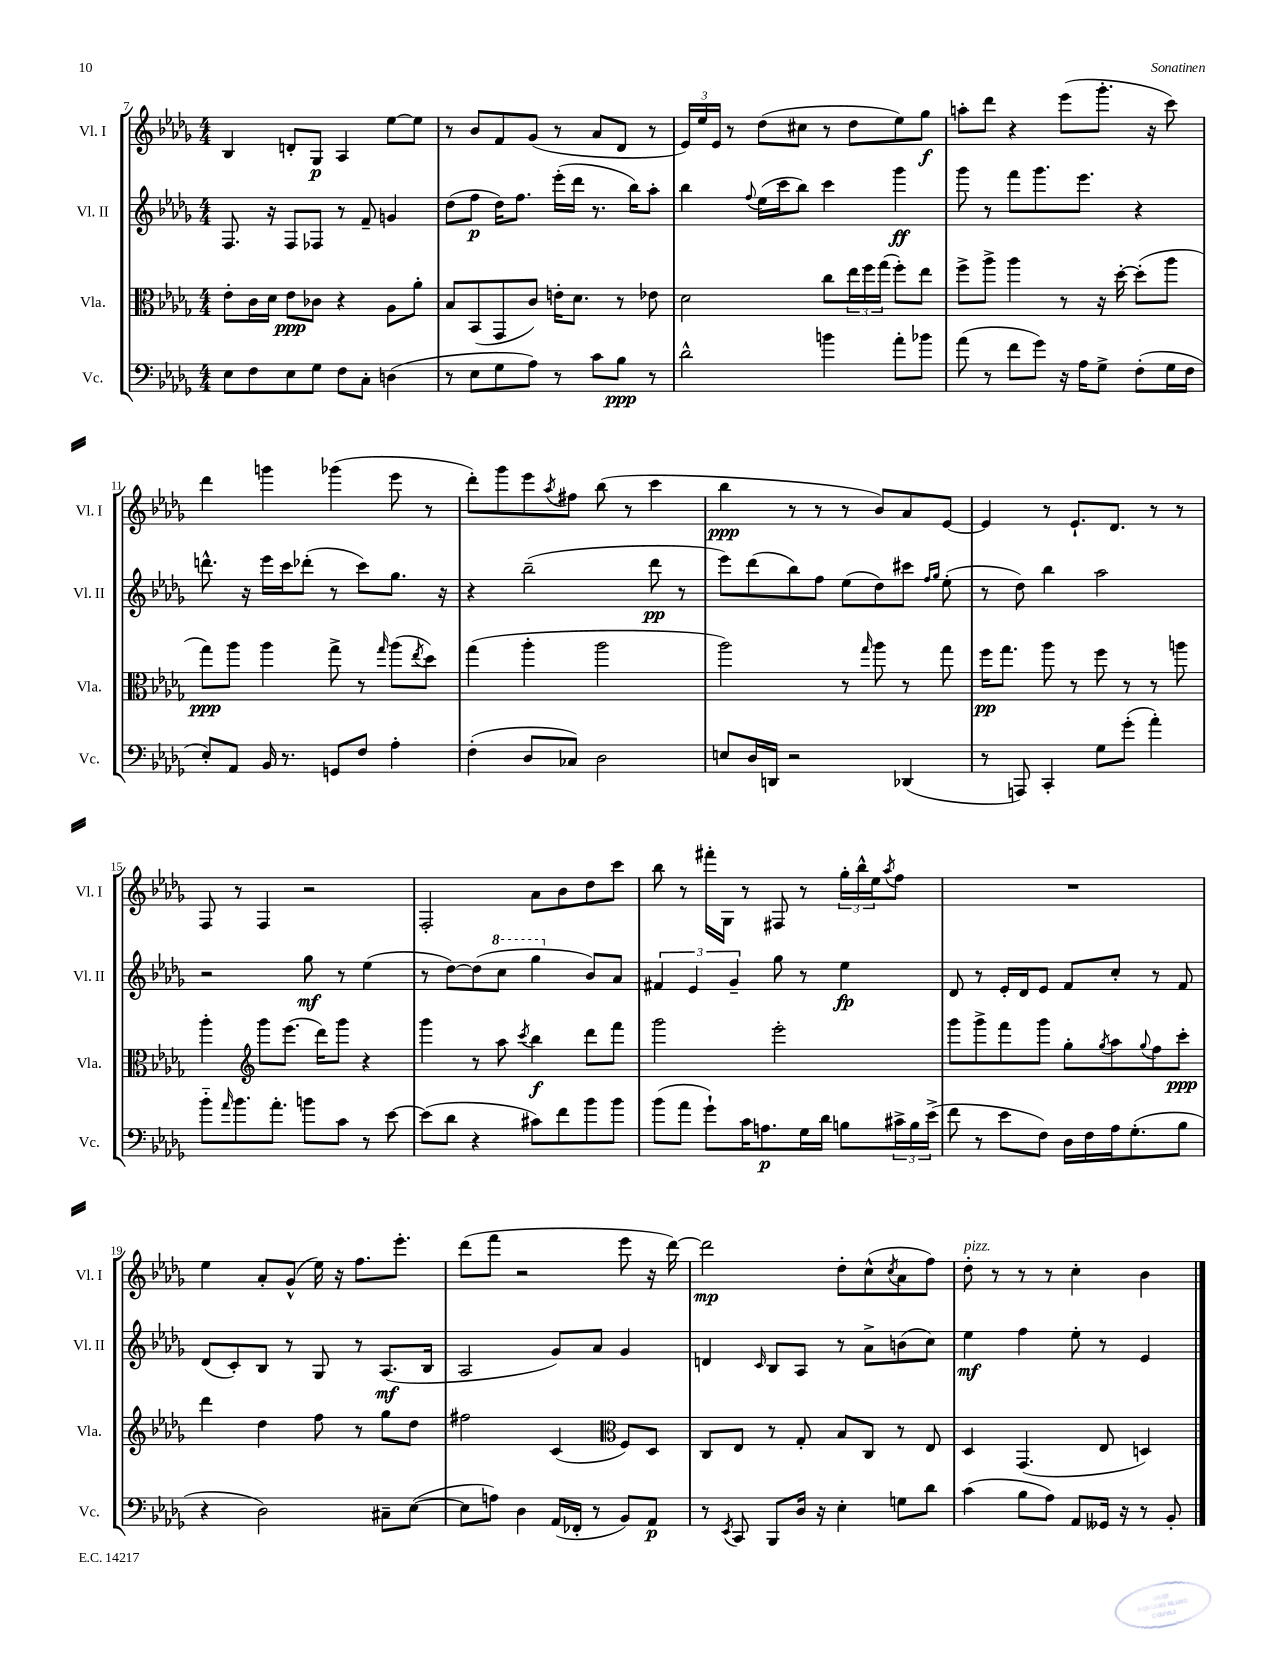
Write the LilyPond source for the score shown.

<<
\new StaffGroup <<
\new Staff = "s0" \with { instrumentName = "Vl. I" shortInstrumentName = "Vl. I" } {
    \clef treble \key des \major \numericTimeSignature \time 4/4
    bes4 d'8-. ges8\p aes4 ees''8~ ees''8 |
    r8 bes'8 f'8 ges'8( r8 aes'8 des'8 r8 |
    \tuplet 3/2 { ees'16) ees''16 ees'16 } r8 des''8( cis''8 r8 des''8 ees''8) ges''8\f |
    a''8-. des'''8 r4 ees'''8( ges'''8.-. r16 c'''8) |
    des'''4 g'''4 ges'''4( ees'''8 r8 |
    des'''8-.) ges'''8 ees'''8 \acciaccatura { aes''8 } fis''8 bes''8( r8 c'''4 |
    bes''4\ppp r8 r8 r8 bes'8) aes'8 ees'8~ |
    ees'4 r8 ees'8.-! des'8. r8 r8 |
    f8 r8 f4 r2 |
    f2-. aes'8 bes'8 des''8 c'''8 |
    bes''8 r8 fis'''16-. ges16 r8 fis8 r8 \tuplet 3/2 { ges''16-. bes''16-^ ees''16 } \acciaccatura { aes''8 } f''8 |
    R1 |
    ees''4 aes'8-. ges'8-^( ees''16) r16 f''8. ees'''8.-. |
    des'''8( f'''8 r2 ees'''8 r16 des'''16~) |
    des'''2\mp des''8-. c''8-^( \acciaccatura { c''8 } aes'8 f''8) |
    des''8-.^\markup { \italic "pizz." } r8 r8 r8 c''4-. bes'4 \bar "|." |
}
\new Staff = "s1" \with { instrumentName = "Vl. II" shortInstrumentName = "Vl. II" } {
    \clef treble \key des \major \numericTimeSignature \time 4/4
    f8. r16 f8 fes8 r8 f'8-- g'4 |
    des''8( f''8\p des''16) f''8. ees'''16-.( des'''16 r8. bes''16) aes''8-. |
    bes''4 \appoggiatura { f''8 } ees''16( c'''16 bes''8) c'''4 ges'''4\ff |
    ges'''8 r8 f'''8 ges'''8. ees'''8. r4 |
    d'''8.-^ r16 ees'''16 c'''16 des'''8-.( r8 c'''8) ges''8. r16 |
    r4 bes''2--( des'''8\pp r8 |
    ees'''8) des'''8( bes''8) f''8 ees''8( des''8) cis'''8 \grace { f''16 ges''16 } ees''8-.( |
    r8 des''8) bes''4 aes''2 |
    r2 ges''8\mf r8 ees''4( |
    r8 des''8~) des''8( \ottava #1 c'''8 ges'''4 \ottava #0 bes'8) aes'8 |
    \tuplet 3/2 { fis'4 ees'4 ges'4-- } ges''8 r8 ees''4\fp |
    des'8 r8 ees'16-. des'16 ees'8 f'8 c''8-. r8 f'8 |
    des'8( c'8-.) bes8 r8 ges8 r8 aes8.\mf( bes16 |
    aes2 ges'8) aes'8 ges'4 |
    d'4 \grace { c'16 } bes8 aes8 r8 aes'8-> b'8( c''8) |
    ees''4\mf f''4 ees''8-. r8 ees'4 \bar "|." |
}
\new Staff = "s2" \with { instrumentName = "Vla." shortInstrumentName = "Vla." } {
    \clef alto \key des \major \numericTimeSignature \time 4/4
    ees'8-. c'16 des'16 ees'8\ppp ces'8 r4 aes8 aes'8-. |
    bes8 bes,8( ges,8 c'8) e'16-. des'8. r8 ees'8 |
    des'2 c''8 \tuplet 3/2 { ees''16 f''16 ges''16( } f''8-.) ees''8 |
    f''8-> aes''8-> aes''4 r8 r16 des''16~-. des''8-.( aes''8 |
    ges''8\ppp) aes''8 aes''4 ges''8-> r8 \grace { ges''16 } aes''8( \acciaccatura { ees''8 } des''8) |
    ges''4( aes''4-. aes''2 |
    aes''2) r8 \grace { ges''16 } aes''8 r8 ges''8 |
    f''16\pp ges''8. aes''8 r8 f''8 r8 r8 a''8 |
    aes''4-. \clef treble ges'''8 ees'''8.( des'''16) ges'''8 r4 |
    ges'''4 r8 aes''8 \acciaccatura { c'''8 } bes''4\f des'''8 f'''8 |
    ges'''2 ees'''2-. |
    ges'''8 ges'''8-> f'''8 ges'''8 ges''8-. \acciaccatura { ges''8 } aes''8 \appoggiatura { ges''8 } f''8 c'''8-.\ppp |
    des'''4 des''4 f''8 r8 ges''8 des''8 |
    fis''2 c'4( \clef alto f8) des8 |
    c8 ees8 r8 ges8-. bes8 c8 r8 ees8 |
    des4 ges,4.( ees8 d4) \bar "|." |
}
\new Staff = "s3" \with { instrumentName = "Vc." shortInstrumentName = "Vc." } {
    \clef bass \key des \major \numericTimeSignature \time 4/4
    ees8 f8 ees8 ges8 f8 c8-. d4( |
    r8 ees8 ges8 aes8) r8 c'8 bes8\ppp r8 |
    des'2-^ b'4 aes'8-. bes'8 |
    aes'8( r8 f'8 ges'8) r16 aes16 ges8-> f8-.( ges16 f16 |
    ees8-.) aes,8 bes,16 r8. g,8 f8 aes4-. |
    f4-.( des8 ces8) des2 |
    e8 des16 d,16 r2 des,4( |
    r8 a,,8) c,4-. ges8 ges'8-.( aes'4-.) |
    bes'8-_ \grace { aes'16 } bes'8. aes'8.-. b'8 c'8 r8 ees'8~ |
    ees'8( des'8 r4 cis'8) f'8 bes'8 bes'8 |
    bes'8( aes'8 ges'8-!) c'16 a8.\p ges16 des'16 b8 \tuplet 3/2 { cis'16-> b16 ees'16->( } |
    f'8 r8 ees'8 f8) des16 f16 aes16 ges8.-.( bes8 |
    r4 des2) cis8-- ees8~( |
    ees8 a8) des4 aes,16( fes,16-. r8 bes,8) aes,8\p |
    r8 \acciaccatura { ees,8 } c,8 bes,,8 des16 r16 ees4-. g8 des'8 |
    c'4( bes8 aes8) aes,8 geses,16 r16 r8 bes,8-. \bar "|." |
}
>>
>>
\layout { \context { \Score currentBarNumber = #7 } }
